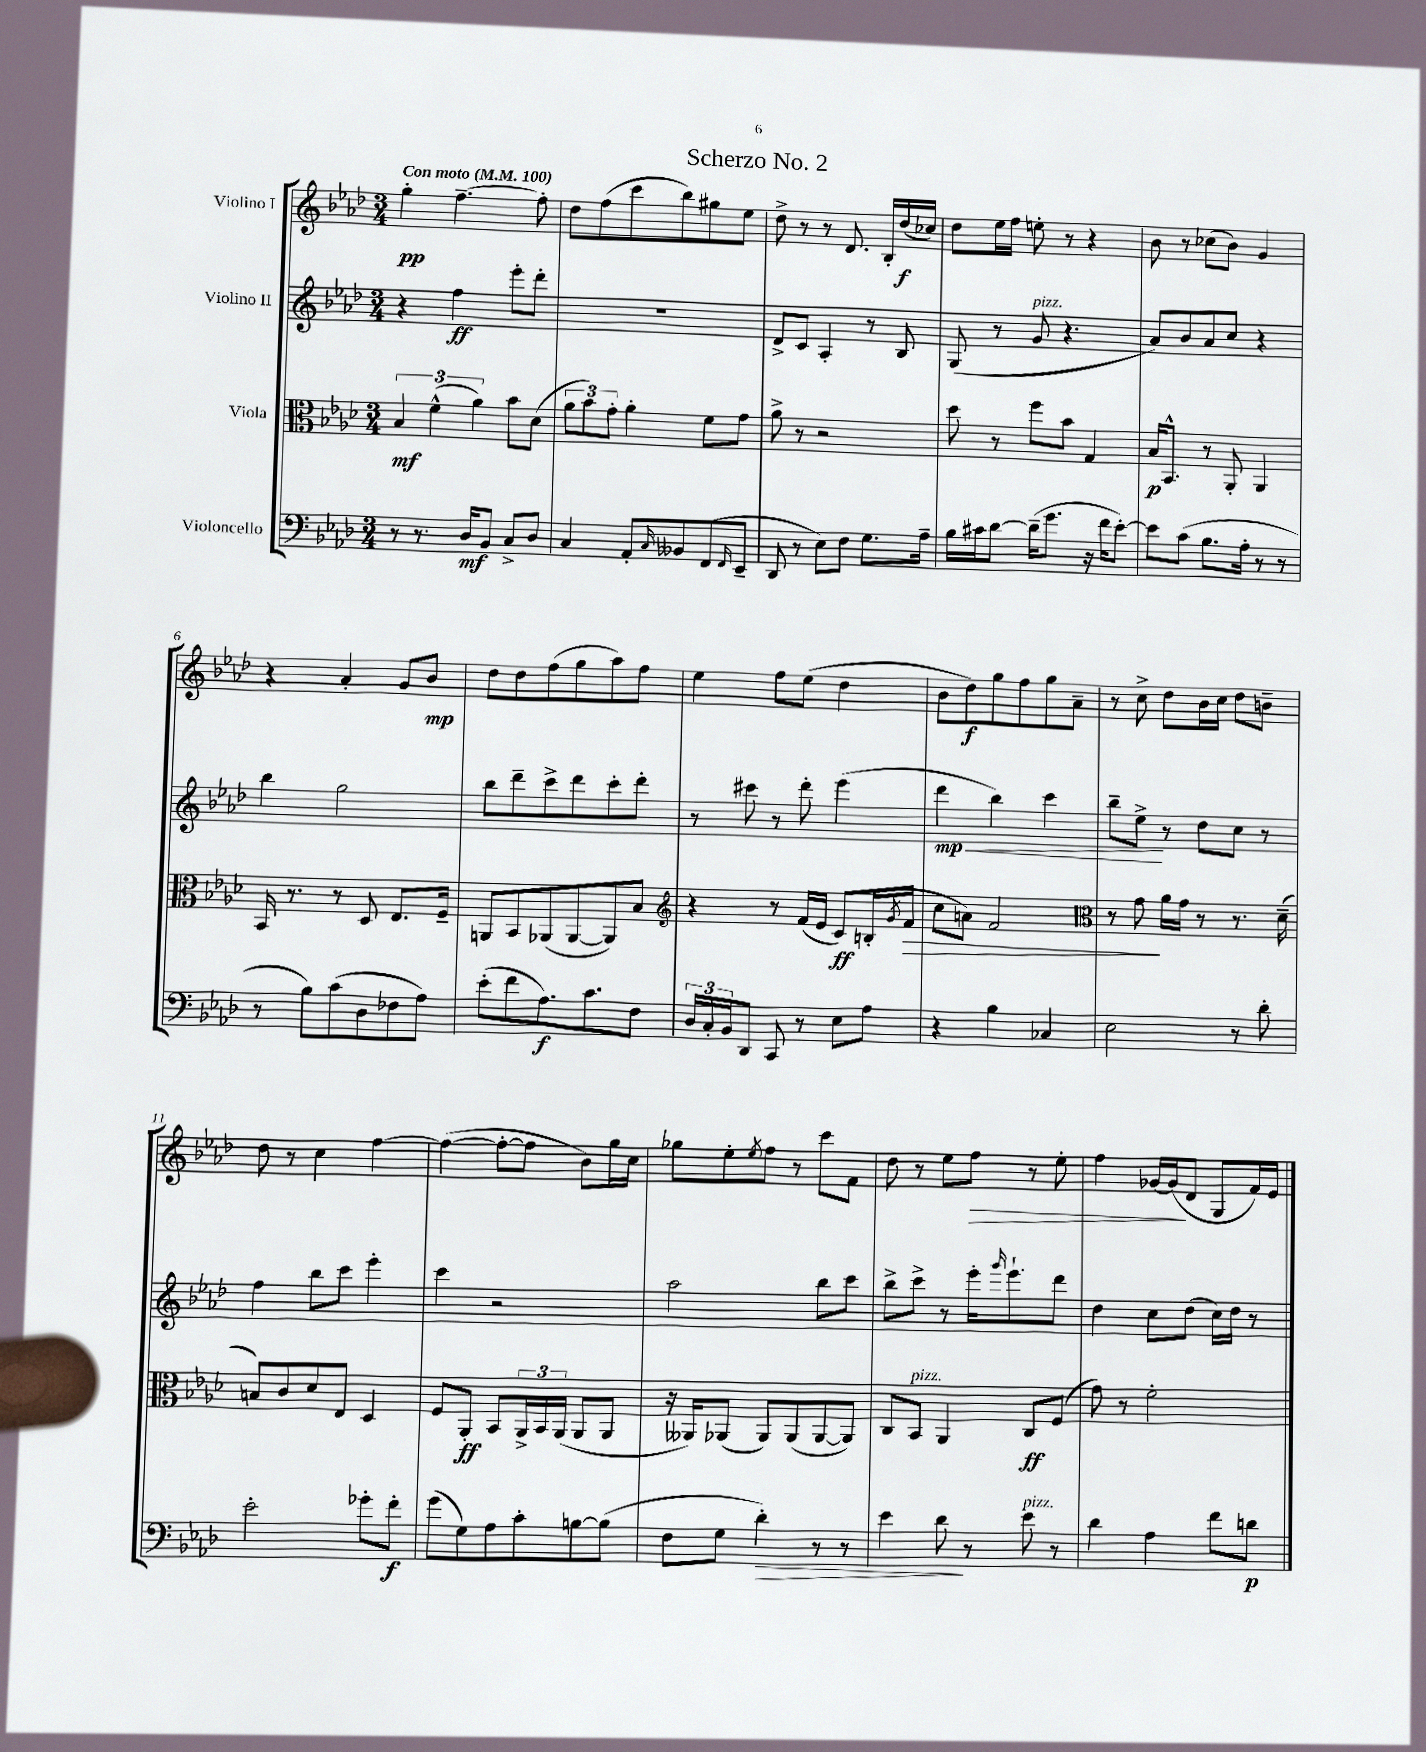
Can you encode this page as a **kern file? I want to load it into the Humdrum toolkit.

**kern	**kern	**kern	**kern
*staff4	*staff3	*staff2	*staff1
*clefF4	*clefC3	*clefG2	*clefG2
*k[b-e-a-d-]	*k[b-e-a-d-]	*k[b-e-a-d-]	*k[b-e-a-d-]
*M3/4	*M3/4	*M3/4	*M3/4
*MM100	*MM100	*MM100	*MM100
8r	6B-	4r	4gg'
8.r	.	.	.
.	(6f^^	.	.
.	.	4ff	[4.ff~
16D-	.	.	.
.	6a-)	.	.
8BB-	.	.	.
8C^	8b-	8eee-'	.
8D-	(8d-	8ddd-'	8ff']
=	=	=	=
4C	12a-	2.r	8dd-
.	12b-)	.	.
.	.	.	(8ff
.	12g'	.	.
8AA-'	4a-'	.	8ccc
16qqC	.	.	.
8BB--	.	.	8bb-)
(8FF	8f	.	8gg#
16qqFF	.	.	.
8EE-~	8g	.	8ee-
=	=	=	=
8DD-	8a-^	8d-^	8dd-^
8r	8r	8c	8r
8E-)	2r	4A-'	8r
8F	.	.	8.d-
8.G	.	8r	.
.	.	.	16B-'
.	.	8B-	(16dd-
16A-~	.	.	16cc-)
=	=	=	=
16B-	8dd-	(8G	8dd-
16c#	.	.	.
[8d-	8r	8r	16ee-
.	.	.	16ff
(16d-~]	8ff	8g	8ee'
8.g	.	.	.
.	8b-	4.r	8r
16r	4G	.	4r
16f	.	.	.
[8e-')	.	.	.
=	=	=	=
8e-]	16B-	8a-)	8b-
.	8.BB-^^	.	.
(8c	.	8b-	8r
8.B-	8r	8a-	(8cc-
.	8AA-'	8cc	8b-)
16A-'	.	.	.
8r	4AA-	4r	4g
8r	.	.	.
=	=	=	=
8r	16BB-	4bb-	4r
.	8.r	.	.
8B-)	.	.	.
(8c	8r	2gg	4a-'
8D-	8D-	.	.
8F-	8.E-	.	8g
8A-)	.	.	8b-
.	16F~	.	.
=	=	=	=
(8e-'	8AA	8bb-	8dd-
8f	8BB-	8ddd-~	8dd-
8.A-)	(8AA-	8ccc^	(8ff
.	[8AA-	8ddd-	8gg
8.c	.	.	.
.	8AA-])	8ccc'	8aa-)
8F	8B-	8ddd-'	8ff
=	=	=	=
*	*clefG2	*	*
24D-	4r	8r	4ee-
24C'	.	.	.
24BB-	.	.	.
8DD-	.	8ccc#	.
8CC	8r	8r	8ff
8r	(16f	8ddd-'	(8ee-
.	16e-	.	.
8E-	8c)	(4eee-	4dd-
8A-	(16B'	.	.
.	8qg	.	.
.	16f	.	.
=	=	=	=
4r	8cc	4ddd-	8b-
.	8a)	.	8dd-)
4B-	2f	4bb-)	8gg
.	.	.	8ff
4C-	.	4ccc	8gg
.	.	.	8a-~
=	=	=	=
*	*clefC3	*	*
2E-	8r	8bb-~	8r
.	8g	8ee-^	8cc^
.	16a-	8r	8dd-
.	16g	.	.
.	8r	8dd-	16b-
.	.	.	16cc
8r	8.r	8cc	8dd-
8d-'	.	8r	8b~
.	(16d-~	.	.
=	=	=	=
2e-'	8B)	4ff	8dd-
.	8c	.	8r
.	8d-	8bb-	4cc
.	8E-	8ccc	.
8g-'	4D-	4eee-'	[4ff
8f'	.	.	.
=	=	=	=
(8g	8F	4ccc	(4ff_
8G)	8AA-'	.	.
8A-	8BB-	2r	8ff'_
8c'	24AA-^	.	8ff]
.	24BB-	.	.
.	(24AA-	.	.
[8B	8AA-	.	8b-)
(8B]	8AA-	.	16gg
.	.	.	16cc
=	=	=	=
8F	16r	2aa-	8gg-
.	16AA--)	.	.
8G	(8AA-	.	8ee-'
.	.	.	8qee-
4d-')	8AA-)	.	8ff
.	(8AA-	.	8r
8r	[8AA-	8bb-	8ccc
8r	8AA-])	8ccc	8f
=	=	=	=
4e-	8C	8bb-^	8dd-
.	8BB-	8ccc^	8r
8d-	4AA-	8r	8ee-
8r	.	16eee-'	8ff
.	.	16qqggg	.
.	.	8.eee-`	.
8e-	8C	.	8r
8r	(8F	8ddd-	8ee-'
=	=	=	=
4d-	8g)	4dd-	4ff
.	8r	.	.
4A-	2f'	8cc	[16g-
.	.	.	(16g-]
.	.	(8dd-	8d-
8f	.	16cc)	8G
.	.	16dd-	.
8d	.	8r	16f)
.	.	.	16e-
==	==	==	==
*-	*-	*-	*-
